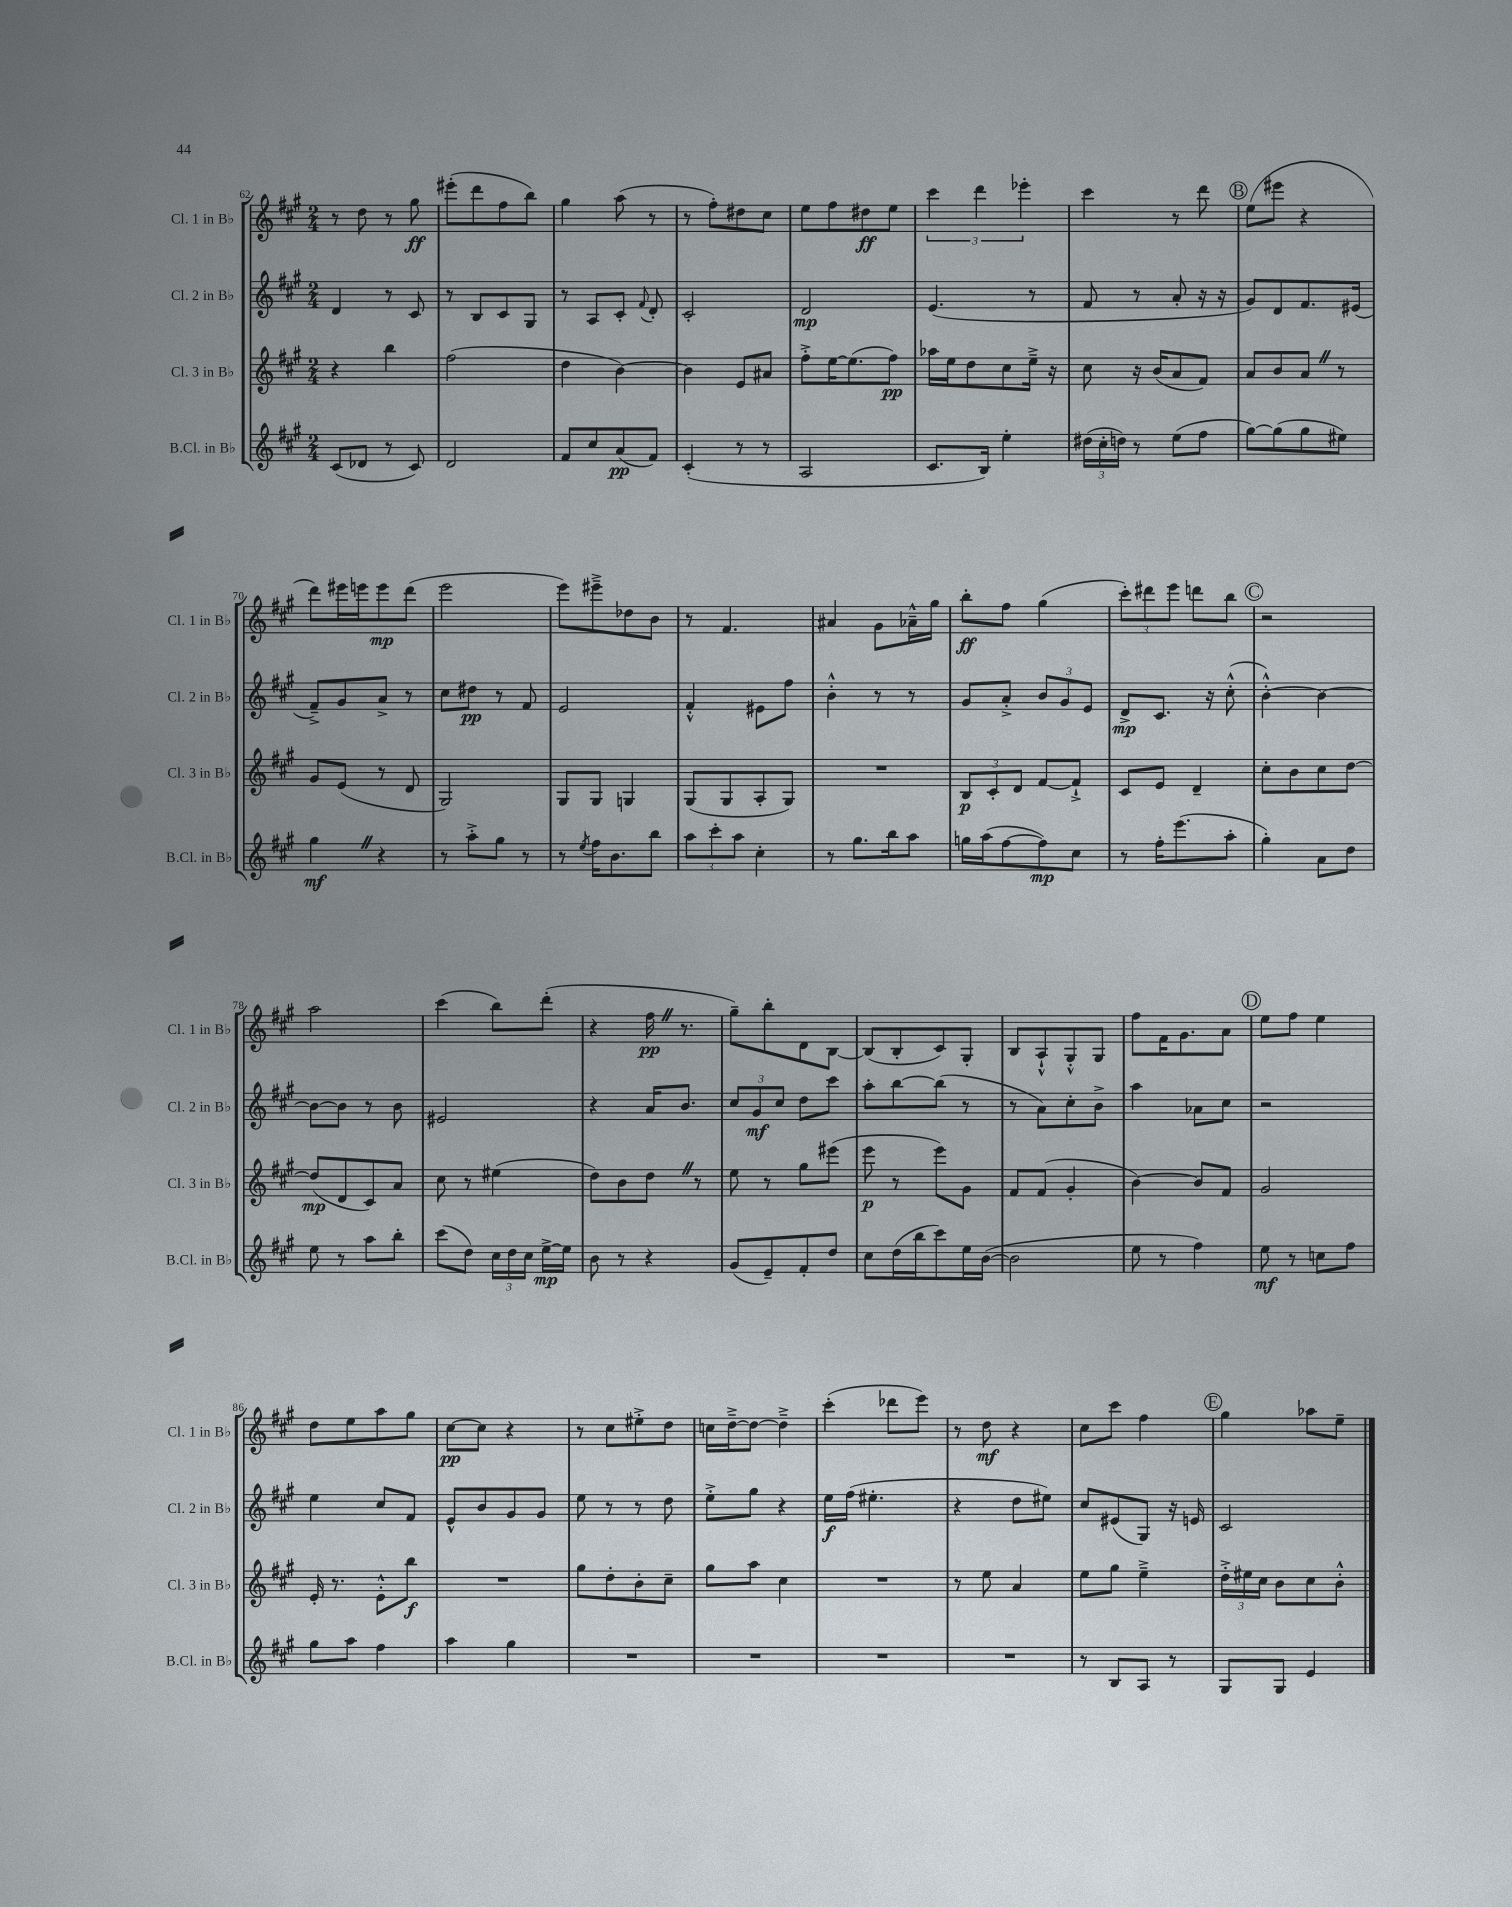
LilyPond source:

<<
\new StaffGroup <<
\new Staff = "s0" \with { instrumentName = "Cl. 1 in Bb" shortInstrumentName = "Cl. 1 in Bb" } {
    \clef treble \key a \major \numericTimeSignature \time 2/4
    \autoBeamOff r8 d''8 r8 gis''8\ff |
    eis'''8[-.( d'''8 fis''8 b''8]) |
    gis''4 a''8( r8 |
    r8 fis''8[-.) dis''8 cis''8] |
    e''8[ fis''8 dis''8\ff e''8] |
    \tuplet 3/2 { cis'''4 d'''4 ees'''4-. } |
    cis'''4 r8 d'''8 |
    \mark \markup { \circle "B" } e''8[( eis'''8] r4 |
    d'''8[) eis'''16 e'''16 e'''8\mp d'''8]( |
    e'''2 |
    e'''8[) eis'''8---> des''8 b'8] |
    r8 fis'4. |
    ais'4 gis'8[ aes'16---^ gis''16] |
    b''8[-.\ff fis''8] gis''4( |
    \tuplet 3/2 { cis'''8[-.) dis'''8 e'''8] } d'''8[ b''8] |
    \mark \markup { \circle "C" } r2 |
    a''2 |
    cis'''4( b''8[) d'''8]-.( |
    r4 fis''16\pp \once \override BreathingSign.text = \markup { \musicglyph "scripts.caesura.straight" } \breathe r8. |
    gis''8[--) b''8-. d'8 b8]~ |
    b8[( b8-. cis'8) gis8]-. |
    b8[ a8-!-^ gis8-.-^ gis8] |
    fis''8[ fis'16 gis'8. a'8] |
    \mark \markup { \circle "D" } e''8[ fis''8] e''4 |
    d''8[ e''8 a''8 gis''8] |
    cis''8[~\pp cis''8] r4 |
    r8 cis''8[ eis''8-.-> d''8] |
    c''16[ d''16~---> d''8]~ d''4---> |
    cis'''4-.( des'''8[ e'''8]) |
    r8 d''8\mf r4 |
    cis''8[ cis'''8] fis''4 |
    \mark \markup { \circle "E" } gis''4 aes''8[ e''8]-- \bar "|." |
}
\new Staff = "s1" \with { instrumentName = "Cl. 2 in Bb" shortInstrumentName = "Cl. 2 in Bb" } {
    \clef treble \key a \major \numericTimeSignature \time 2/4
    \autoBeamOff d'4 r8 cis'8 |
    r8 b8[ cis'8 gis8] |
    r8 a8[ cis'8]-. \appoggiatura { fis'8 } d'8-. |
    cis'2-. |
    d'2\mp |
    e'4.( r8 |
    fis'8 r8 a'8-. r16 r16 |
    \mark \markup { \circle "B" } gis'8[) d'8 fis'8. eis'16]( |
    fis'8[--->) gis'8 a'8]-> r8 |
    cis''8[ dis''8]\pp r8 fis'8 |
    e'2 |
    fis'4-.-^ eis'8[ fis''8] |
    b'4-.-^ r8 r8 |
    gis'8[ a'8]-.-> \tuplet 3/2 { b'8[ gis'8 e'8] } |
    d'8[->\mp cis'8.] r16 cis''8-.-^( |
    \mark \markup { \circle "C" } b'4~-.-^) b'4~ |
    b'8[~ b'8] r8 b'8 |
    eis'2 |
    r4 a'16[ b'8.] |
    \tuplet 3/2 { cis''8[ gis'8\mf cis''8] } d''8[ cis'''8] |
    a''8[-. b''8~ b''8]( r8 |
    r8 a'8[) cis''8-. b'8]-> |
    a''4 aes'8[ cis''8] |
    \mark \markup { \circle "D" } r2 |
    e''4 cis''8[ fis'8] |
    e'8[-^ b'8 gis'8 gis'8] |
    e''8 r8 r8 d''8 |
    e''8[-.-> gis''8] r4 |
    e''16[\f fis''16]( eis''4.-. |
    r4 d''8[ eis''8]) |
    cis''8[ eis'8( gis8]) r16 e'16 |
    \mark \markup { \circle "E" } cis'2 \bar "|." |
}
\new Staff = "s2" \with { instrumentName = "Cl. 3 in Bb" shortInstrumentName = "Cl. 3 in Bb" } {
    \clef treble \key a \major \numericTimeSignature \time 2/4
    \autoBeamOff r4 b''4 |
    fis''2( |
    d''4 b'4~) |
    b'4 e'8[ ais'8] |
    fis''8[-.-> e''16~ e''8.( fis''8]\pp) |
    aes''16[ e''16 d''8 cis''8 e''16]---> r16 |
    cis''8 r16 b'16[( a'8 fis'8]) |
    \mark \markup { \circle "B" } a'8[ b'8 a'8] \once \override BreathingSign.text = \markup { \musicglyph "scripts.caesura.straight" } \breathe r8 |
    gis'8[ e'8]( r8 d'8 |
    gis2) |
    gis8[ gis8] g4 |
    gis8[( gis8 a8-. gis8]) |
    R2 |
    \tuplet 3/2 { b8[\p cis'8-. d'8] } fis'8[~ fis'8]-!-> |
    cis'8[ e'8] d'4-- |
    \mark \markup { \circle "C" } cis''8[-. b'8 cis''8 d''8]~ |
    d''8[\mp( d'8 cis'8) a'8] |
    cis''8 r8 eis''4( |
    d''8[) b'8 d''8] \once \override BreathingSign.text = \markup { \musicglyph "scripts.caesura.straight" } \breathe r8 |
    e''8 r8 gis''8[ eis'''8]( |
    e'''8\p r8 e'''8[) gis'8] |
    fis'8[ fis'8]( gis'4-. |
    b'4~) b'8[ fis'8] |
    \mark \markup { \circle "D" } gis'2 |
    e'16-. r8. e'8[-.-^ b''8]\f |
    R2 |
    gis''8[ d''8-. b'8-. cis''8]-- |
    gis''8[ a''8] cis''4 |
    R2 |
    r8 e''8 a'4 |
    e''8[ gis''8] e''4---> |
    \mark \markup { \circle "E" } \tuplet 3/2 { d''16[-.-> eis''16 cis''16] } b'8[ cis''8 b'8]-.-^ \bar "|." |
}
\new Staff = "s3" \with { instrumentName = "B.Cl. in Bb" shortInstrumentName = "B.Cl. in Bb" } {
    \clef treble \key a \major \numericTimeSignature \time 2/4
    \autoBeamOff cis'8[( des'8] r8 cis'8) |
    d'2 |
    fis'8[ cis''8 a'8\pp( fis'8]) |
    cis'4-.( r8 r8 |
    a2 |
    cis'8.[ b16]) e''4-. |
    \tuplet 3/2 { dis''16[( cis''16-. d''16]) } r8 e''8[( fis''8] |
    \mark \markup { \circle "B" } gis''8[~) gis''8( gis''8 eis''8]) |
    gis''4\mf \once \override BreathingSign.text = \markup { \musicglyph "scripts.caesura.straight" } \breathe r4 |
    r8 a''8[-.-> gis''8] r8 |
    r8 \acciaccatura { e''8 } fis''16[ b'8. b''8] |
    \tuplet 3/2 { a''8[ cis'''8-. a''8] } cis''4-. |
    r8 gis''8.[ b''16 a''8] |
    g''16[ a''16( fis''8~ fis''8\mp) cis''8] |
    r8 fis''16[-. e'''8.( a''8]-. |
    \mark \markup { \circle "C" } gis''4-.) a'8[ d''8] |
    e''8 r8 a''8[ b''8]-. |
    cis'''8[( d''8]) \tuplet 3/2 { cis''16[ d''16 cis''16] } e''16[~->\mp e''16] |
    b'8 r8 r4 |
    gis'8[( e'8--) fis'8-. d''8] |
    cis''8[ d''16( b''16 cis'''8) e''16 b'16]~( |
    b'2 |
    e''8 r8 fis''4) |
    \mark \markup { \circle "D" } e''8\mf r8 c''8[ fis''8] |
    gis''8[ a''8] fis''4 |
    a''4 gis''4 |
    R2 |
    R2 |
    R2 |
    R2 |
    r8 b8[ a8] r8 |
    \mark \markup { \circle "E" } gis8[ gis8] e'4 \bar "|." |
}
>>
>>
\layout { \context { \Score currentBarNumber = #62 } }
